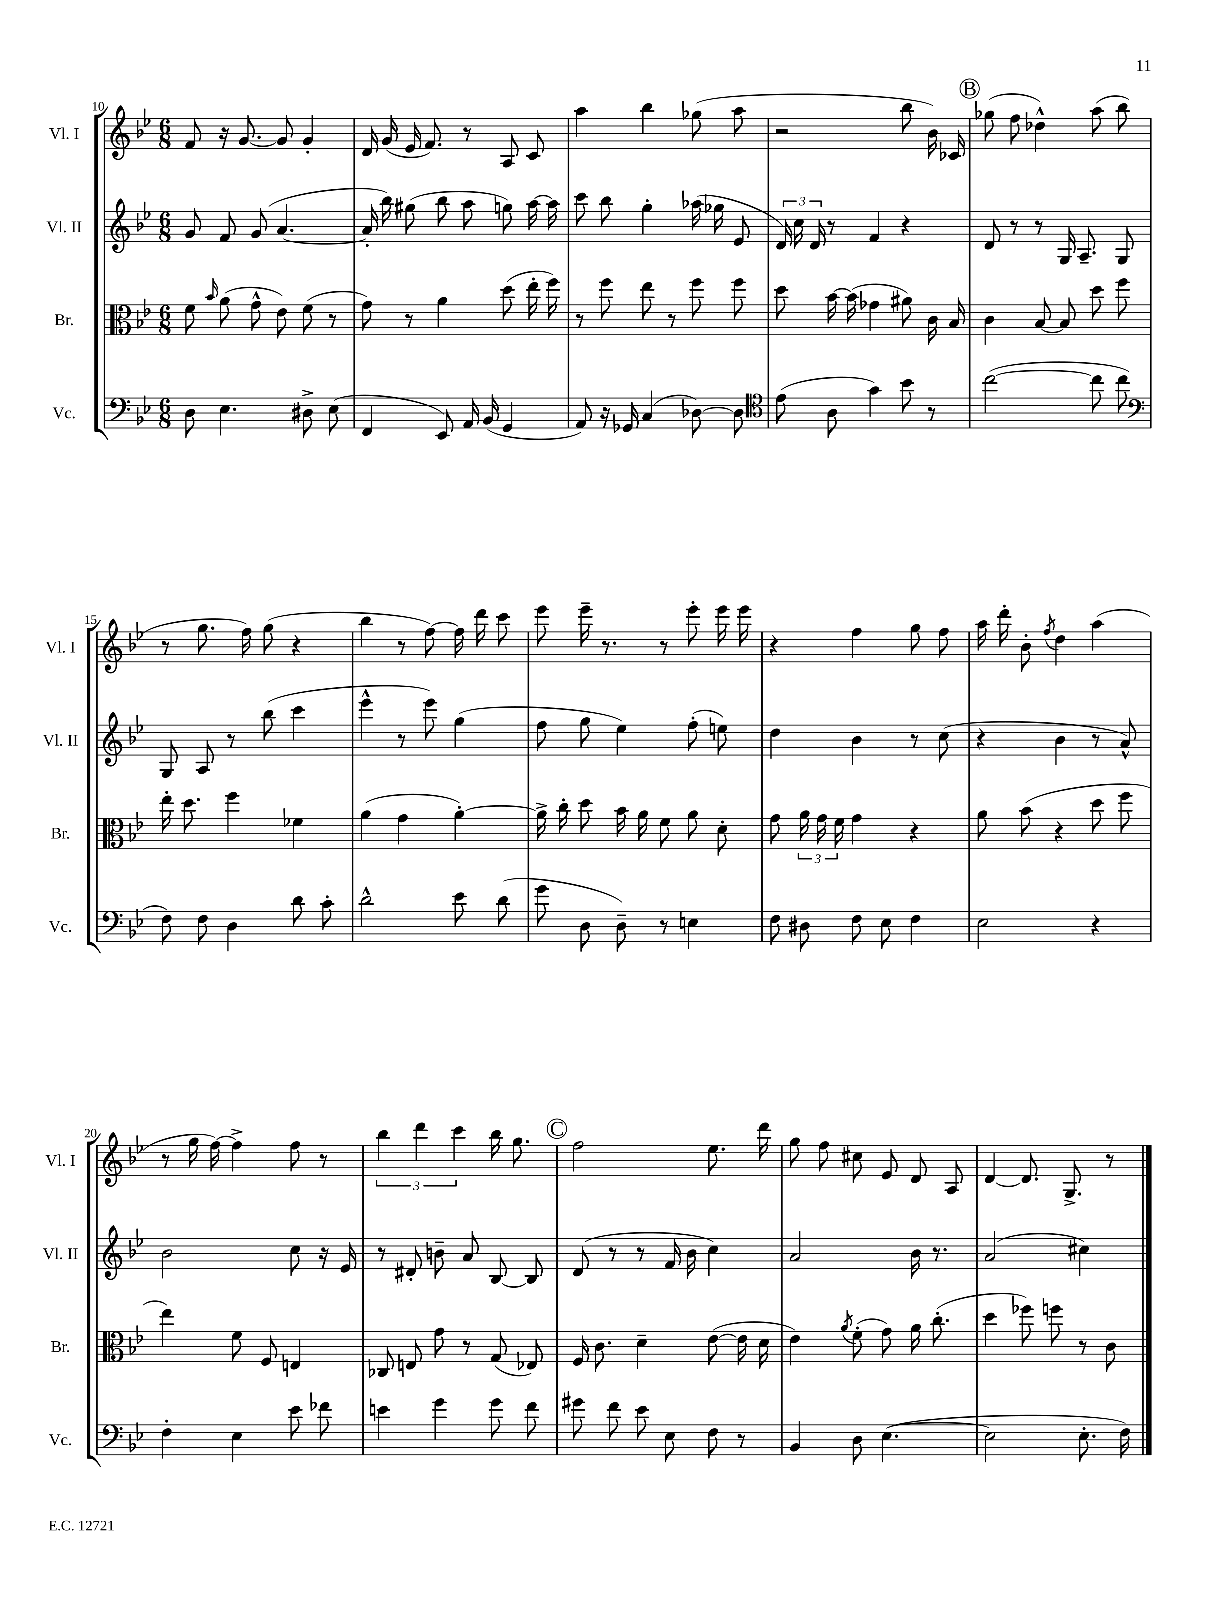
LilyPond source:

<<
\new StaffGroup <<
\new Staff = "s0" \with { instrumentName = "Vl. I" shortInstrumentName = "Vl. I" } {
    \clef treble \key bes \major \numericTimeSignature \time 6/8
    \autoBeamOff f'8 r16 g'8.~ g'8 g'4-. |
    d'16 g'16( ees'16 f'8.) r8 a8 c'8 |
    a''4 bes''4 ges''8( a''8 |
    r2 bes''8 bes'16) ces'16 |
    \mark \markup { \circle "B" } ges''8( f''8 des''4-^) a''8( bes''8 |
    r8 g''8. f''16) g''8( r4 |
    bes''4 r8 f''8~) f''16 d'''16 c'''8 |
    ees'''8 ees'''16-- r8. r8 ees'''8-. ees'''16 ees'''16 |
    r4 f''4 g''8 f''8 |
    a''16 d'''16-. bes'8-. \acciaccatura { f''8 } d''4 a''4( |
    r8 g''16 f''16~) f''4-> f''8 r8 |
    \tuplet 3/2 { bes''4 d'''4 c'''4 } bes''16 g''8. |
    \mark \markup { \circle "C" } f''2 ees''8. d'''16 |
    g''8 f''8 cis''8 ees'8 d'8 a8 |
    d'4~ d'8. g8.-> r8 \bar "|." |
}
\new Staff = "s1" \with { instrumentName = "Vl. II" shortInstrumentName = "Vl. II" } {
    \clef treble \key bes \major \numericTimeSignature \time 6/8
    \autoBeamOff g'8 f'8 g'8( a'4.~ |
    a'16-. bes''16) gis''8( bes''8 a''8 g''8) a''16~ a''16 |
    c'''8 bes''8 g''4-. aes''16( ges''16 ees'8 |
    \tuplet 3/2 { d'16) c''16 d'16 } r8 f'4 r4 |
    \mark \markup { \circle "B" } d'8 r8 r8 g16 a8.-- g8 |
    g8 a8 r8 bes''8( c'''4 |
    ees'''4-^ r8 ees'''8) g''4( |
    f''8 g''8 ees''4) f''8-.( e''8) |
    d''4 bes'4 r8 c''8( |
    r4 bes'4 r8 a'8-^) |
    bes'2 c''8 r16 ees'16 |
    r8 dis'8-. b'8-- a'8 bes8~ bes8 |
    \mark \markup { \circle "C" } d'8( r8 r8 f'16 bes'16 c''4) |
    a'2 bes'16 r8. |
    a'2( cis''4) \bar "|." |
}
\new Staff = "s2" \with { instrumentName = "Br." shortInstrumentName = "Br." } {
    \clef alto \key bes \major \numericTimeSignature \time 6/8
    \autoBeamOff f'8 \grace { bes'16 } a'8( g'8-^ ees'8) f'8( r8 |
    g'8) r8 a'4 d''8( ees''16-. f''16) |
    r8 f''8 ees''8 r8 f''8 f''8 |
    d''8 bes'16~ bes'16( ges'4 ais'8) c'16 bes16 |
    \mark \markup { \circle "B" } c'4 bes8~ bes8 d''8 f''8 |
    ees''16-. d''8. f''4 fes'4 |
    a'4( g'4 a'4~-.) |
    a'16-> c''16-. d''8 bes'16 a'16 f'8 a'8 d'8-. |
    g'8 \tuplet 3/2 { a'16 g'16 f'16 } g'4 r4 |
    a'8 bes'8( r4 d''8 f''8 |
    ees''4) f'8 f8 e4 |
    ces8 e8 g'8 r8 g8( ees8) |
    \mark \markup { \circle "C" } f16 c'8. d'4-- ees'8~( ees'16 d'16 |
    ees'4) \acciaccatura { a'8 } f'8-.( g'8) a'16 c''8.-.( |
    d''4 fes''8) f''8 r8 c'8 \bar "|." |
}
\new Staff = "s3" \with { instrumentName = "Vc." shortInstrumentName = "Vc." } {
    \clef bass \key bes \major \numericTimeSignature \time 6/8
    \autoBeamOff d8 ees4. dis8-> ees8( |
    f,4 ees,8) a,16 bes,16( g,4 |
    a,8) r16 ges,16 c4( des8~) des8 |
    \clef tenor ees'8( a8 g'4) bes'8 r8 |
    \mark \markup { \circle "B" } c''2~( c''8 c''8 |
    \clef bass f8) f8 d4 d'8 c'8-. |
    d'2-^ ees'8 d'8( |
    g'8 d8 d8--) r8 e4 |
    f8 dis8 f8 ees8 f4 |
    ees2 r4 |
    f4-. ees4 ees'8 fes'8 |
    e'4 g'4 g'8 f'8 |
    \mark \markup { \circle "C" } gis'8 f'8 ees'8 ees8 f8 r8 |
    bes,4 d8 ees4.~( |
    ees2 ees8.-. f16) \bar "|." |
}
>>
>>
\layout { \context { \Score currentBarNumber = #10 } }
